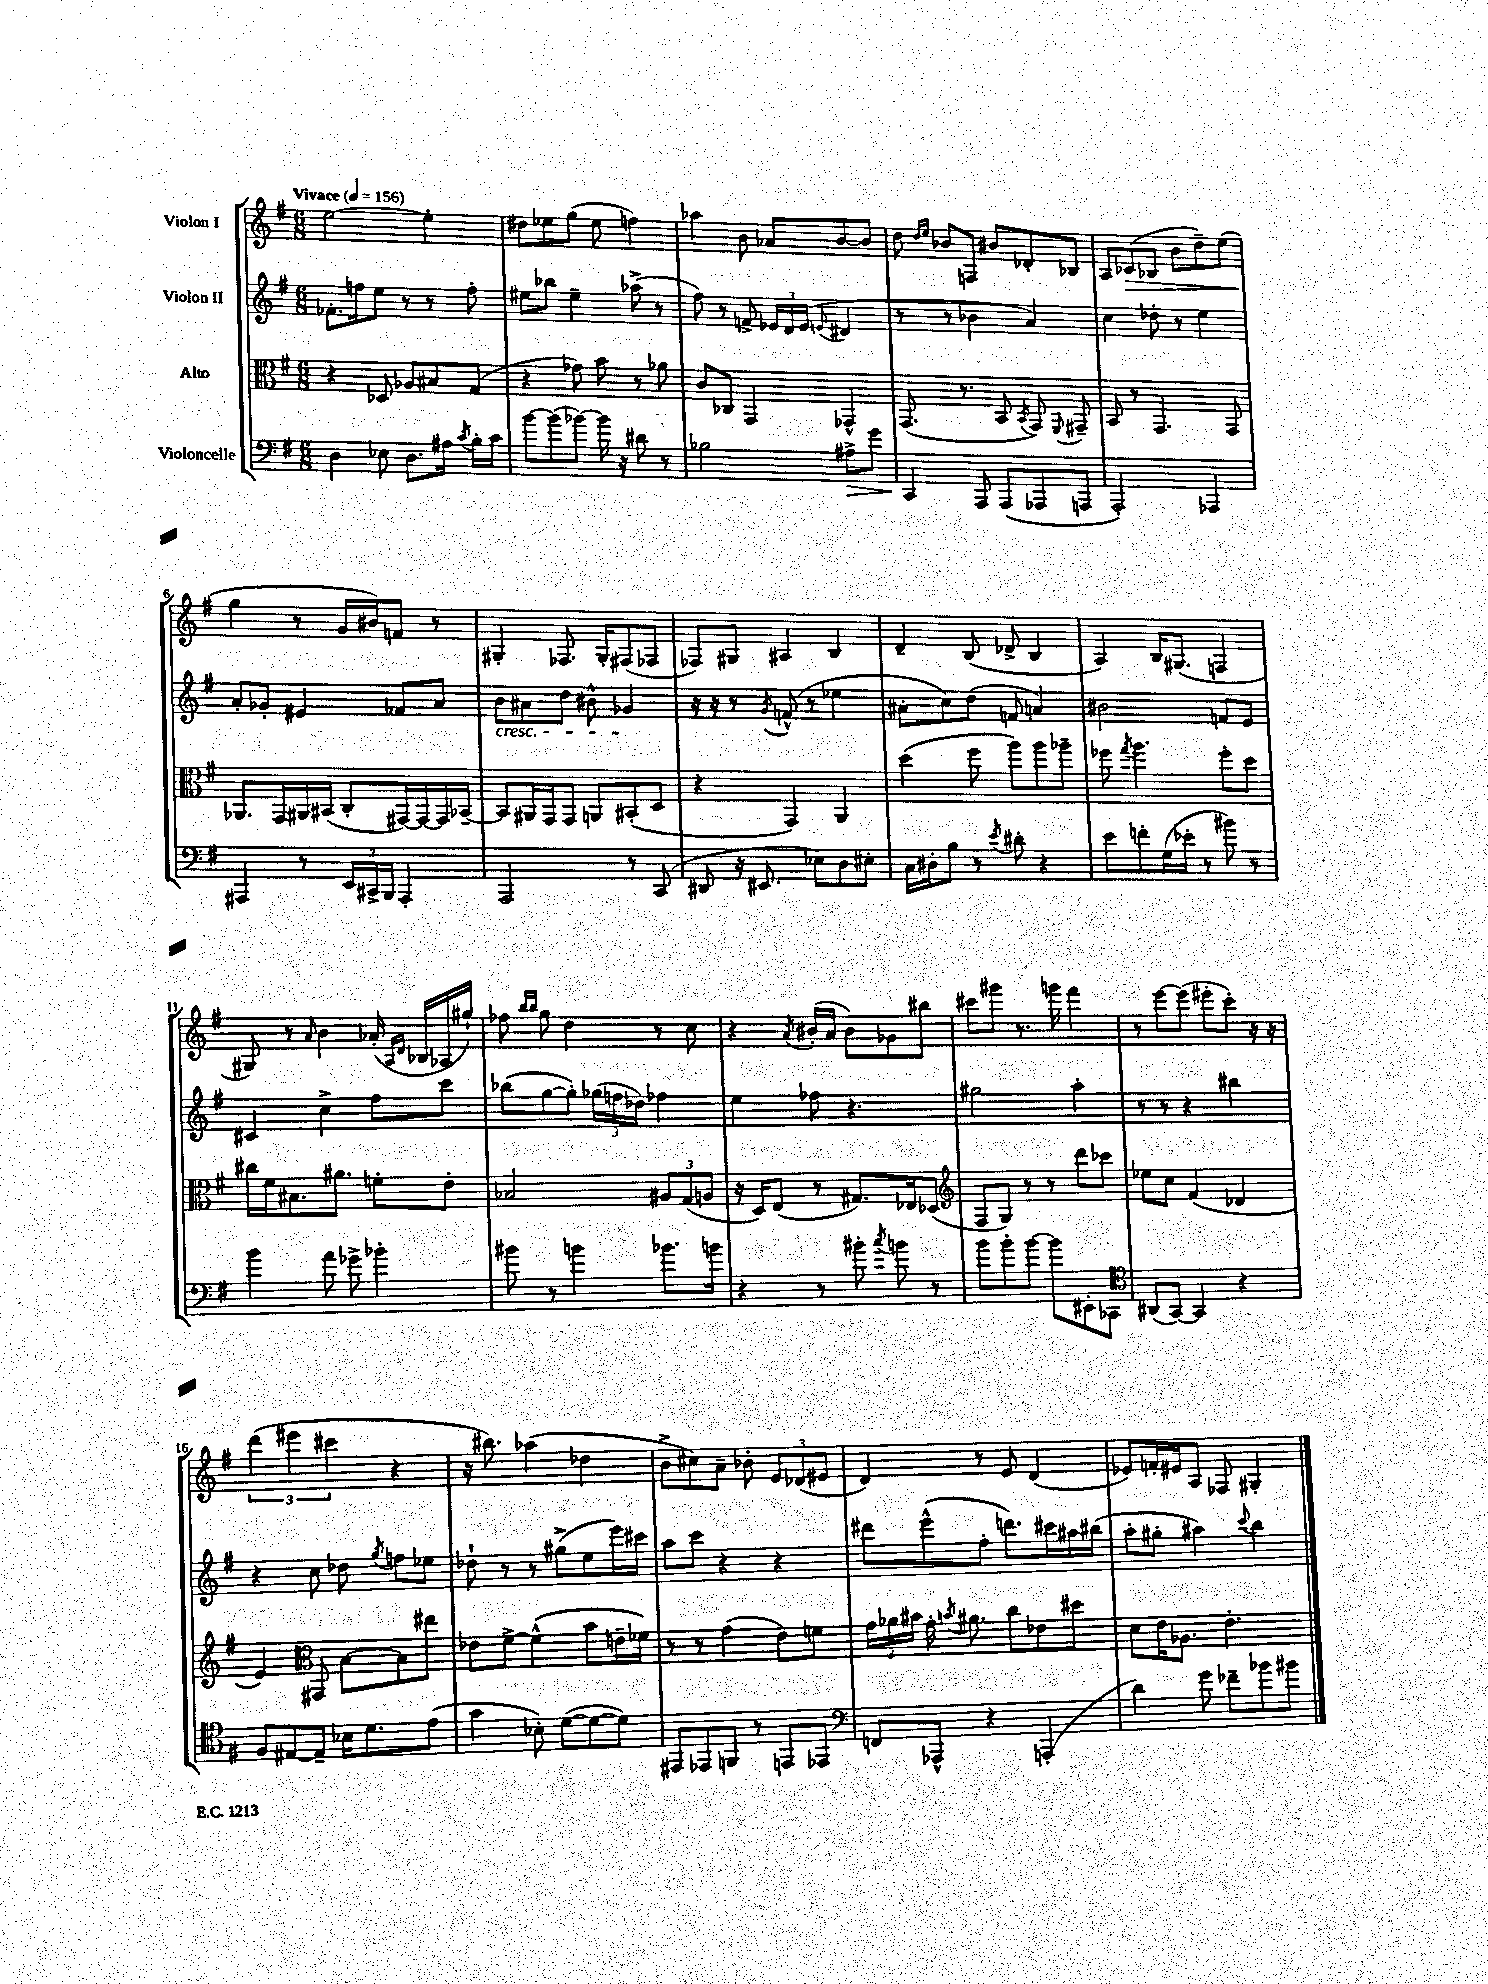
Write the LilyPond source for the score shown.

<<
\new StaffGroup <<
\new Staff = "s0" \with { instrumentName = "Violon I" } {
    \clef treble \key g \major \numericTimeSignature \time 6/8 \tempo "Vivace" 4 = 156
    \autoBeamOff e''2~ e''4-. |
    dis''8[ ees''8 g''8]( ees''8 f''4) |
    aes''4 b'8 aes'8[ b'8~ b'8] |
    d''8 \grace { d''16[ e''16] } bes'8[ f8] bis'8[ des'8-. bes8] |
    a8[ ces'8\>( bes8] b'8[ d''8--) e''8]( |
    g''4\! r8 g'16[ bis'16) f'8] r8 |
    gis4-. fes8. gis16[-. fis8( fes8] |
    fes8[) gis8] ais4 b4 |
    d'4-- b8( des'8-> b4 |
    a4) b16[ gis8.]( f4 |
    gis8) r8 \grace { a'16 } b'4 aes'16-.( \grace { a16[ d'16] } bes16[ aes16 gis''16]-!) |
    fes''8 \grace { b''16[ b''16] } g''8 d''4 r8 c''8 |
    r4 \acciaccatura { a'8 } bis'16[-.( a'16] bis'8[) ges'8 bis''8] |
    cis'''8[ gis'''8] r8. g'''16 fis'''4 |
    r8 e'''8[~ e'''8]( eis'''8[-. c'''8]-.) r16 r16 |
    \tuplet 3/2 { d'''4( eis'''4 cis'''4 } r4 |
    r16 bis''8.) aes''4( des''4 |
    b'8[-> cis''8) a'8]-- bes'8-. \tuplet 3/2 { e'8[ des'8( eis'8] } |
    d'4) r8 e'8 d'4( |
    ees'8[) f'16-. eis'16 a8] fes8 gis4-. \bar "|." |
}
\new Staff = "s1" \with { instrumentName = "Violon II" } {
    \clef treble \key g \major \numericTimeSignature \time 6/8
    \autoBeamOff fes'8.[-. f''16 e''8] r8 r8 f''8-. |
    eis''8[ bes''8] eis''4-- aes''8->( r8 |
    fis''8) r8 f'8-> \tuplet 3/2 { ees'16[ d'16 ees'16]( } \appoggiatura { e'8 } dis'4 |
    r8 r8 bes'4 a'4) |
    c''4 des''8-. r8 e''4 |
    a'8[-. ges'8]-. eis'4 fes'8[ a'8] |
    b'8[\cresc ais'8 d''8] bis'8-^ ges'4\! |
    r16 r16 r8 \acciaccatura { g'8 } f'8-^( r8 ees''4 |
    ais'8[-. c''8) d''8]( f'8 a'4) |
    bis'2 f'8[ e'8] |
    cis'4 c''4-> fis''8[ c'''8] |
    bes''8[( g''8~ g''8]-.) \tuplet 3/2 { ges''16[( f''16 des''16]) } fes''4 |
    e''4 fes''8 r4. |
    gis''2 a''4-. |
    r8 r8 r4 bis''4 |
    r4 c''8 des''8 \acciaccatura { g''8 } f''8[ ees''8] |
    des''8-! r8 r8 gis''8[->( e''8 e'''16) cis'''16] |
    a''8[ c'''8] r4 r4 |
    dis'''8[ e'''8-^( fis''8]-. d'''8.[) cis'''16 ais''16 bis''16]( |
    a''8[-. gis''8]-. ais''4) \appoggiatura { c'''8 } b''4 \bar "|." |
}
\new Staff = "s2" \with { instrumentName = "Alto" } {
    \clef alto \key g \major \numericTimeSignature \time 6/8
    \autoBeamOff r4 des8 aes8[ bis8 g8]( |
    r4 ges'8) b'8 r8 aes'8 |
    c'8[ ces8] g,4 ges,4-^ |
    g,8.( r8. b,8 \acciaccatura { b,8 } g,8) \appoggiatura { fis,8 } gis,8-- |
    b,8 r8 g,4. g,8 |
    aes,8.[ g,16 ais,16 bis,16]( c8[-. gis,16~) gis,16~ gis,16 bes,16]~-- |
    bes,8[ ais,16 g,16 g,8] a,8[ bis,8-.( d8] |
    r4 g,4) a,4 |
    d''4( fis''8 a''8[) a''8 aes''8]-- |
    fes''8 \acciaccatura { g''8 } a''4. fes''8[-. d''8] |
    cis''16[ fis'16 bis8. ais'8.] f'8[-. e'8]-. |
    bes2 \tuplet 3/2 { ais8[ g8( a8] } |
    r16 d16[) e8]( r8 gis8.[) ees16 des8]( |
    \clef treble fis8[ g8]) r8 r8 d'''8[ ces'''8] |
    ees''8[ c''8] fis'4( des'4 |
    e'4) \clef alto gis,8 b8[~ b8 eis''8] |
    ees'8[ fis'8]~-> fis'4-^( b'8[ e'16-- fes'16]) |
    r8 r8 g'4( e'8[) f'8] |
    \tuplet 3/2 { g'16[ aes'16 bis'16] } g'16-. \acciaccatura { b'8 } ais'8. c''8[ ees'8 dis''8] |
    d'8[ e'16 aes8.] e'4.-. \bar "|." |
}
\new Staff = "s3" \with { instrumentName = "Violoncelle" } {
    \clef bass \key g \major \numericTimeSignature \time 6/8
    \autoBeamOff d4 ees8 d8.[ ais16] \acciaccatura { c'8 } b16[-. c'16] |
    b'8[~ b'8( bes'8]~) bes'16 r16 dis'8 r8 |
    bes2 ais8[->\> g'8] |
    c,4\! a,,8 a,,8[( aes,,8 a,,8] |
    a,,2-.) aes,,4 |
    ais,,4 r8 \tuplet 3/2 { e,16[ cis,16-> b,,16] } ais,,4-. |
    a,,2 r8 c,8( |
    dis,8 r16 eis,8. ees8[) d8 eis8]-. |
    c16[ dis16-. b8] r8 \acciaccatura { e'8 } dis'8-. r4 |
    e'8[ f'8-. g16( ees'16]-. r8 bis'8) r8 |
    b'4 a'8 ges'8-> bes'4-. |
    bis'8 r8 b'4 bes'8.[ b'16] |
    r4 r8 bis'8-. \acciaccatura { c''8 } b'8 r8 |
    b'8[ b'8-. b'8]~ b'8[ eis,8-. ces,8] |
    \clef tenor ais,8[( g,8]~) g,4 r4 |
    fis8[ eis8~ eis8]-- bes16[ d'8. e'8]( |
    g'4 bes8-.) d'8[~( d'8~ d'8]) |
    eis,8[ ees,8 f,8] r8 e,8[ ees,8] |
    \clef bass f,8[ aes,,8]-^ r4 a,,4-.( |
    d'4) g'8 fes'8[-- bes'8 bis'8] \bar "|." |
}
>>
>>
